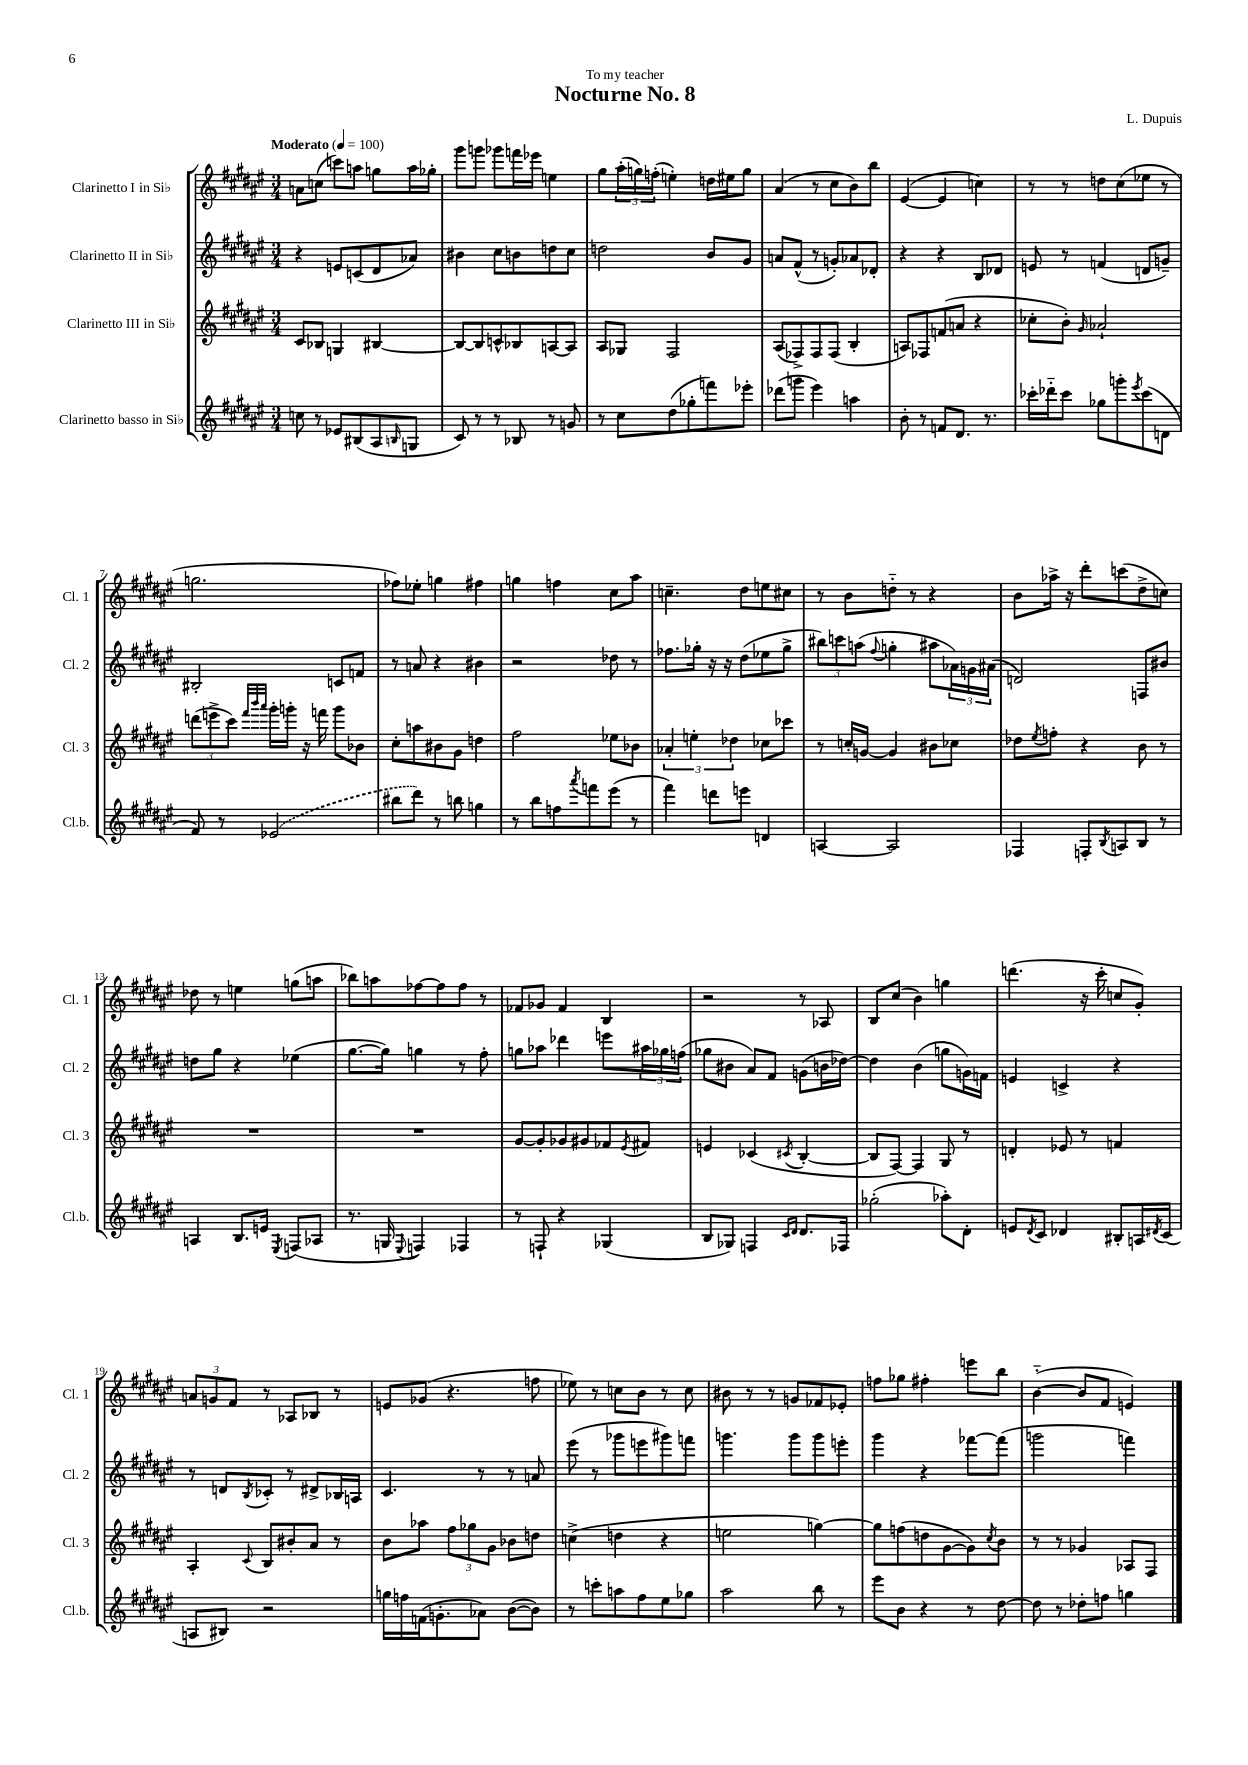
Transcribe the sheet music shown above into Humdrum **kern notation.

**kern	**kern	**kern	**kern
*staff4	*staff3	*staff2	*staff1
*clefG2	*clefG2	*clefG2	*clefG2
*k[f#c#g#d#a#e#]	*k[f#c#g#d#a#e#]	*k[f#c#g#d#a#e#]	*k[f#c#g#d#a#e#]
*M3/4	*M3/4	*M3/4	*M3/4
*MM100	*MM100	*MM100	*MM100
8cc\	8c#/L	4r	8a\L
8r	8B-/J	.	(8cc\J
8e-/L	4G/	8e/L	8ccc\L)
(8B#/	.	(8c/	8aa\J
8A#/	[4B#/	8d#/	8gg\L
16qqB/	.	.	.
8G/J	.	8a-/J)	16aa\L
.	.	.	16gg-'\JJ
=	=	=	=
8c#/)	8B#/_L	4b#\	8ggg#\L
8r	8B#/]	.	8ggg\J
8r	8c^^/	8cc#\L	8ggg-\L
8B-/	8B-/	8b\	16fff\L
.	.	.	16eee-\JJ
8r	[8A/	8dd\	4ee\
8g/	8A/]J	8cc#\J	.
=	=	=	=
8r	8A#/L	2dd\	8gg#\L
8cc#\L	8G-/J	.	(24aa#'\L
.	.	.	24gg\)
.	.	.	(24ff'\JJ
(8dd#\	2F#/	.	4ee'\)
8gg-'\	.	.	.
8fff\)	.	8b/L	16dd\LL
.	.	.	16ee#\J
8eee-'\J	.	8g#/J	8gg\J
=	=	=	=
(8ddd-\L	(8A#/L	8a/L	(4a#/
8ggg\J	8F-^/)	(8f#^^/J	.
4eee#\)	8F-/	8r	8r
.	(8F-/J	8g'/L)	8cc#\L
4aa\	4B'/	8a-/	8b\)
.	.	8d-'/J	8bb\J
=	=	=	=
8b'\	8A/L)	4r	([4e#/
8r	8F-/	.	.
8f/L	(8f/	4r	4e#/]
8.d#/J	8a/J	.	.
.	4r	8B/L	4cc\)
8.r	.	.	.
.	.	8d-/J	.
=	=	=	=
16ccc-'\LL	8cc-'\L	8e/	8r
16ddd-'~\J	.	.	.
8ccc-\J	8b'\J)	8r	8r
.	16qqg#/	.	.
8gg-\L	2a-`/	(4f/	8dd\L
8ggg'\	.	.	(8cc#\
8qeee#/	.	.	.
(8ccc-\	.	8d/L	8ee-\J
8d\J	.	8g~/J)	8r
=	=	=	=
8f#/)	(12ddd\L	2B#'/	2.gg\
.	12eee^\	.	.
8r	.	.	.
.	12ccc#\J)	.	.
.	32qqfff#/LLL	.	.
.	32qqbbb/	.	.
.	32qqaaa#/JJJ	.	.
(2e-/	16ggg#'\LL	.	.
.	16ggg'\JJ	.	.
.	16r	.	.
.	16fff\	.	.
.	8ggg\L	8c/L	.
.	8b-\J	8f/J	.
=	=	=	=
8bb#\L	8cc#'\L	8r	8ff-\L)
8ddd#\J)	8aa\	8a/	8ee-'\J
8r	8b#\	4r	4gg\
8bb\	8g#\J	.	.
4gg\	4dd\	4b#\	4ff#\
=	=	=	=
8r	2ff#\	2r	4gg\
8bb\L	.	.	.
8ff\	.	.	4ff\
8qaaa#/	.	.	.
8fff\	.	.	.
(8eee#\J	8ee-\L	8dd-\	8cc#\L
8r	8b-\J	8r	8aa#\J
=	=	=	=
4fff#\)	6a-'/	8.ff-\L	4.cc~\
.	6ee'\	.	.
.	.	16gg-'\Jk	.
8ddd\L	.	16r	.
.	.	16r	.
.	6dd-\	.	.
8eee\J	.	(8dd#\L	8dd#\L
4d/	8cc-\L	8ee-\	8ee\
.	8ccc-\J	8gg-^\J	8cc#\J
=	=	=	=
[4A/	8r	12bb#\L)	8r
.	.	12ccc\	.
.	16cc'/LL	.	8b\L
.	.	(12aa\J	.
.	[16g/JJ	.	.
.	.	8qqff#/	.
2A/]	4g/]	4gg'\	8dd'~\J
.	.	.	8r
.	8b#\L	8aa#\L	4r
.	8cc-\J	24a-\L)	.
.	.	24g\	.
.	.	(24a#\JJ	.
=	=	=	=
4F-/	8dd-\L	2d/)	8b\L
.	8qee#/	.	.
.	8ff'\J	.	16aa-^\Jk
.	.	.	16r
8F'/L	4r	.	8ddd#'\L
8qB/	.	.	.
8A/	.	.	(8ccc\
8B/J	8b\	8F/L	8dd#^\
8r	8r	8b#/J	8cc\J)
=	=	=	=
4A/	2.r	8dd\L	8dd-\
.	.	8gg#\J	8r
8.B/L	.	4r	4ee\
16e/Jk	.	.	.
8qE#/	.	.	.
(8F/L	.	(4ee-\	(8gg\L
8A-/J	.	.	8aa\J
=	=	=	=
8.r	2.r	[8.gg#\L	8bb-\L)
.	.	.	8aa\
16G/	.	16gg#\]Jk)	.
8qqE#/	.	.	.
4F/)	.	4gg\	[8ff-\
.	.	.	8ff-\]
4F-/	.	8r	8ff-\J
.	.	8ff#'\	8r
=	=	=	=
8r	[8g#/L	8gg\L	8f-/L
8F`/	8g#'/]	8aa-\J	8g-/J
4r	8g-/	4ddd-\	4f-/
.	8g#/	.	.
(4G-/	8f-/	8eee\L	4B/
.	8qe#/	.	.
.	8f#/J	24aa#\L	.
.	.	24gg-\	.
.	.	(24ff\JJ	.
=	=	=	=
8B/L	4e/	8gg-\L	2r
8G-/J)	.	8b#\J	.
4F/	(4c-/	8a#/L)	.
.	.	8f#/J	.
16qqc#/LL	.	.	.
16qqd#/JJ	8qc#/	.	.
8.d#/L	[4B'/	(8g\L	8r
.	.	16b\L	8A-/
16F-/Jk	.	[16dd-\JJ)	.
=	=	=	=
(2gg-'\	8B/]L	4dd-\]	8B/L
.	[8F#/J)	.	(8cc#/J
.	4F#/]	(4b\	4b\)
8aa-'\L)	8G#/	8gg\L	4gg\
8d#'\J	8r	16g\L)	.
.	.	16f\JJ	.
=	=	=	=
8e/L	4d'/	4e/	(4.ddd\
8qd#/	.	.	.
8c#/J	.	.	.
4d-/	8e-/	4c^/	.
.	8r	.	16r
.	.	.	16ccc#'\
8B#'/L	4f/	4r	8cc/L
16A/L	.	.	8g#'/J)
8qd#/	.	.	.
(16c#/JJ	.	.	.
=	=	=	=
8A/L	4A#'/	8r	12a/L
.	.	.	12g/
8B#/J)	.	8d/L	.
.	.	.	12f#/J
.	8qqc#/	8qB/	.
2r	8B/L	8c-'/J	8r
.	8b#'/	8r	8A-/L
.	8a#/J	8d#^/L	8B-/J
.	8r	16B-/L	8r
.	.	16A/JJ	.
=	=	=	=
16gg\LL	8b\L	4.c#/	8e/L
16ff\	.	.	.
(16f\J	8aa-\J	.	(8g-/J
8.g'\	.	.	.
.	12ff#\L	.	4.r
.	12gg-\	.	.
8a-\J)	.	8r	.
.	12g#\J	.	.
([8b\L	8b-\L	8r	.
8b\]J)	8dd\J	8a/	8ff\
=	=	=	=
8r	(4cc^\	(8eee#\	8ee-\)
8ccc'\L	.	8r	8r
8aa\	4dd\	8ggg-\L	8cc\L
8ff#\	.	8eee\	8b\J
8ee#\	4r	8ggg#\)	8r
8gg-\J	.	8fff\J	8cc\
=	=	=	=
2aa#\	2ee\	4.ggg\	8b#\
.	.	.	8r
.	.	.	8r
.	.	8ggg\L	8g/L
8bb\	[4gg\)	8ggg\	8f-/
8r	.	8eee'\J	8e-'/J
=	=	=	=
8eee#\L	8gg\]L	4ggg#\	8ff\L
8b\J	(8ff\	.	8gg-\J
4r	8dd\	4r	4ff#'\
.	[8g#\	.	.
8r	8g#\])	[8fff-\L	8eee\L
.	8qcc#/	.	.
[8dd#\	8b\J	(8fff-\]J	8bb\J
=	=	=	=
8dd#\]	8r	2ggg\	([4b'~\
8r	8r	.	.
8dd-'\L	4g-/	.	8b/]L
8ff\J	.	.	8f#/J
4gg\	8A-/L	4fff\)	4e/)
.	8F#/J	.	.
==	==	==	==
*-	*-	*-	*-
